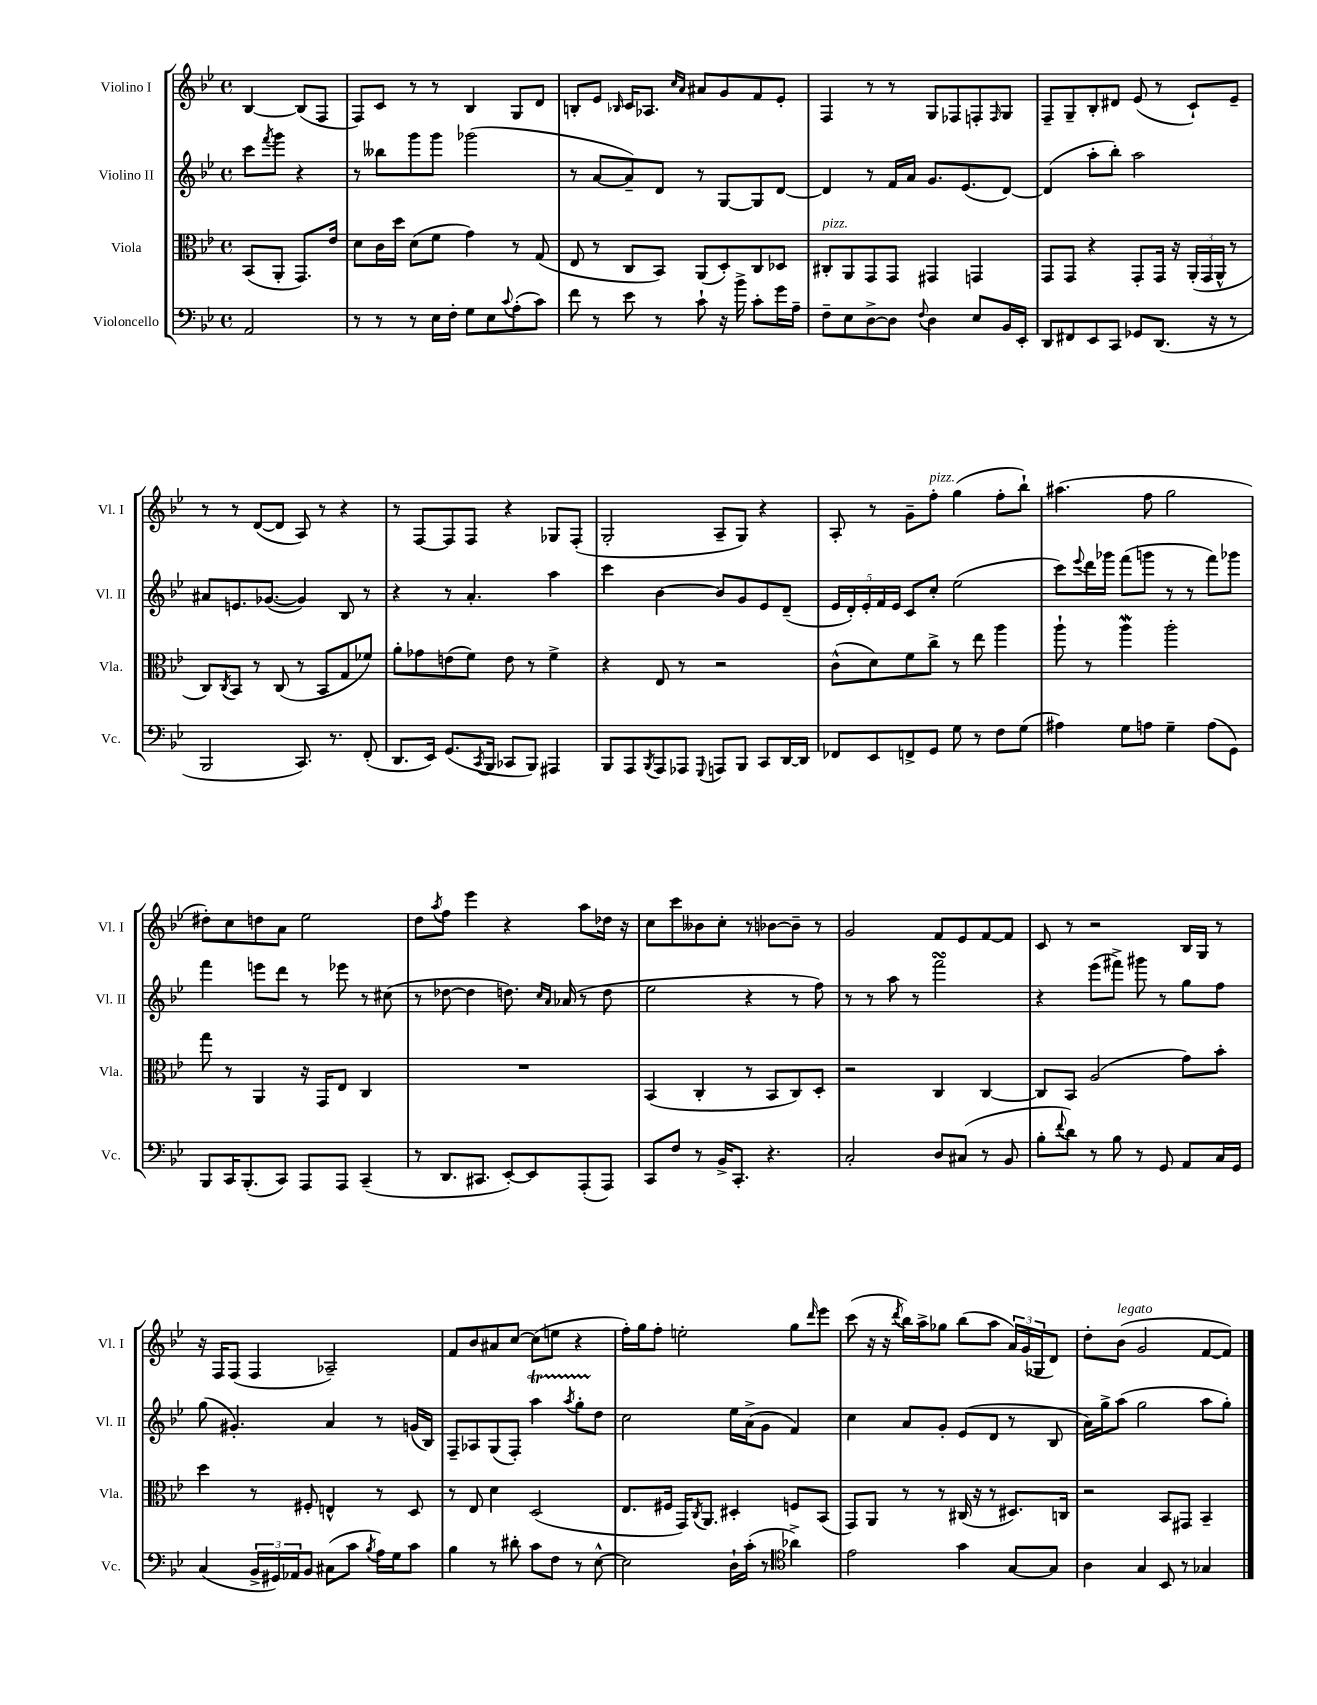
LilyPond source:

<<
\new StaffGroup <<
\new Staff = "s0" \with { instrumentName = "Violino I" shortInstrumentName = "Vl. I" } {
    \clef treble \key bes \major \defaultTimeSignature \time 4/4 \partial 2
    bes4~ bes8( f8 |
    f8) c'8 r8 r8 bes4 g8 d'8 |
    b8-. ees'8 \grace { bes16 } c'16 aes8. \grace { c''16 a'16 } ais'8 g'8 f'8 ees'8-. |
    f4 r8 r8 g8 fes8 f8-. \grace { f16 } g8 |
    f8-- g8-- bes8-. dis'8 ees'8( r8 c'8-!) ees'8-- |
    r8 r8 d'8~( d'8 a8) r8 r4 |
    r8 f8~ f8 f8 r4 ges8 f8-.( |
    g2-. a8-- g8) r4 |
    a8-. r8 g'8-- f''8-.^\markup { \italic "pizz." } g''4( f''8-. bes''8-!) |
    ais''4.( f''8 g''2 |
    dis''8-.) c''8 d''8 a'8 ees''2 |
    d''8 \acciaccatura { a''8 } f''8 ees'''4 r4 a''8 des''16 r16 |
    c''8 c'''8 beses'8 c''8-. r8 bes'8~ bes'8-- r8 |
    g'2 f'8 ees'8 f'8~ f'8 |
    c'8 r8 r2 bes16 g16 r8 |
    r16 f16 f8( f4 aes2--) |
    f'8 bes'8 ais'8 c''8~ c''8( e''8 r4 |
    f''16-.) g''16 f''8-. e''2-. g''8 \grace { d'''16 } ees'''8 |
    c'''8( r16 r16 \acciaccatura { d'''8 } bes''16) a''16-> ges''8 bes''8( a''8 \tuplet 3/2 { a'16) g'16( ges16 } d'8) |
    d''8-. bes'8^\markup { \italic "legato" }( g'2 f'8~ f'8) \bar "|." |
}
\new Staff = "s1" \with { instrumentName = "Violino II" shortInstrumentName = "Vl. II" } {
    \clef treble \key bes \major \defaultTimeSignature \time 4/4 \partial 2
    c'''8 \acciaccatura { f'''8 } g'''8 r4 |
    r8 beses''8 g'''8 g'''8 ges'''2( |
    r8 a'8~ a'8--) d'8 r8 g8~ g8 d'8~ |
    d'4 r8 f'16 a'16 g'8. ees'8.( d'8~) |
    d'4( a''8-. bes''8-.) a''2 |
    ais'8 e'8. ges'8.~( ges'4) bes8 r8 |
    r4 r8 a'4.-. a''4 |
    c'''4 bes'4~ bes'8 g'8 ees'8 d'8--( |
    \tuplet 5/4 { ees'16 d'16-.) ees'16-. f'16 ees'16 } c'8 c''8-. ees''2( |
    c'''8) \appoggiatura { ees'''8 } d'''16 ges'''16 f'''8( g'''8 r8 r8 f'''8) ges'''8 |
    f'''4 e'''8 d'''8 r8 ees'''8 r8 cis''8( |
    r8 des''8~ des''4 d''8.) \grace { c''16 a'16 } aes'16( r8 d''8 |
    ees''2 r4 r8 f''8) |
    r8 r8 a''8 r8 f'''2\turn |
    r4 ees'''8( fis'''8->) gis'''8 r8 g''8 f''8 |
    g''8( gis'4.-.) a'4 r8 g'16( bes16) |
    f8-- aes8 g8( f8-.) a''4\startTrillSpan \acciaccatura { a''8 } g''8-. d''8\stopTrillSpan |
    c''2 ees''16 a'16->( g'8 f'4) |
    c''4 a'8 g'8-. ees'8( d'8 r8 bes8 |
    a'16) g''16-> a''8( g''2 a''8 g''8-.) \bar "|." |
}
\new Staff = "s2" \with { instrumentName = "Viola" shortInstrumentName = "Vla." } {
    \clef alto \key bes \major \defaultTimeSignature \time 4/4 \partial 2
    bes,8( a,8-. g,8.) ees'16 |
    d'8 c'16 d''16 d'8( f'8 g'4) r8 g8( |
    ees8 r8 c8 bes,8) a,8( d8-.) c8 des8 |
    cis8-.^\markup { \italic "pizz." } a,8 g,8 g,8 gis,4 g,4 |
    g,8 g,8 r4 g,8-. g,16 r16 \tuplet 3/2 { a,16-.( g,16 a,16-^ } r8 |
    c8) \acciaccatura { c8 } bes,8 r8 c8( r8 bes,8 g8 fes'8) |
    a'8-. ges'8 e'8( f'8) e'8 r8 f'4-> |
    r4 ees8 r8 r2 |
    c'8-^( d'8) f'8 c''8-> r8 ees''8 a''4 |
    a''8-! r8 a''4\mordent a''2-. |
    g''8 r8 a,4 r16 g,16 ees8 c4 |
    R1 |
    bes,4( c4-. r8 bes,8 c8) d8-. |
    r2 c4 c4~ |
    c8 bes,8 a2( g'8) bes'8-. |
    d''4 r8 fis8-. e4-^ r8 d8 |
    r8 ees8 d'4 d2( |
    ees8. fis16 g,16) \acciaccatura { c8 } a,8. dis4-. f8 bes,8( |
    g,8) a,8 r8 r8 cis16( r16 r8 dis8.) c16 |
    r2 bes,8 gis,8 bes,4-- \bar "|." |
}
\new Staff = "s3" \with { instrumentName = "Violoncello" shortInstrumentName = "Vc." } {
    \clef bass \key bes \major \defaultTimeSignature \time 4/4 \partial 2
    a,2 |
    r8 r8 r8 ees16 f16-. g8 ees8 \appoggiatura { c'8 } a8-.( c'8) |
    f'8 r8 ees'8 r8 c'8-! r16 bes'16-> c'8-. g'16 a16-- |
    f8-- ees8 d8~-> d8 \appoggiatura { f8 } d4 ees8 bes,16 ees,16-. |
    d,8 fis,8 ees,8 c,8 ges,8 d,8.( r16 r8 |
    bes,,2 c,8.) r8. f,8-.( |
    d,8. ees,16) g,8.( \acciaccatura { c,8 } bes,,16 ces,8 bes,,8) ais,,4 |
    bes,,8 a,,8 \acciaccatura { bes,,8 } a,,8 aes,,8 \appoggiatura { g,,8 } a,,8 bes,,8 c,8 d,16~ d,16 |
    fes,8 ees,8 f,8-> g,8 g8 r8 f8 g8( |
    ais4) g8 a8 g4-- a8( g,8) |
    bes,,8 c,16 bes,,8.-.( c,8) a,,8 a,,8 c,4--( |
    r8 d,8. cis,8. ees,8~-.) ees,8 a,,8-.( a,,8) |
    c,8 f8 r8 bes,16-> c,8.-. r4. |
    c2-. d8 cis8( r8 bes,8 |
    bes8-. \appoggiatura { f'8 } d'8) r8 bes8 r8 g,8 a,8 c16 g,16 |
    c4( \tuplet 3/2 { bes,16-> gis,16) aes,16 } bes,8 cis8( c'8 \acciaccatura { bes8 } a16) g16 c'8 |
    bes4 r8 dis'8-. c'8 f8 r8 ees8~-^ |
    ees2 d16-! c'16-.( r8 \clef tenor aes'4->) |
    ees'2 g'4 g8~ g8 |
    a4 g4 bes,8 r8 ges4 \bar "|." |
}
>>
>>
\layout { \context { \Score \remove "Bar_number_engraver" } }
